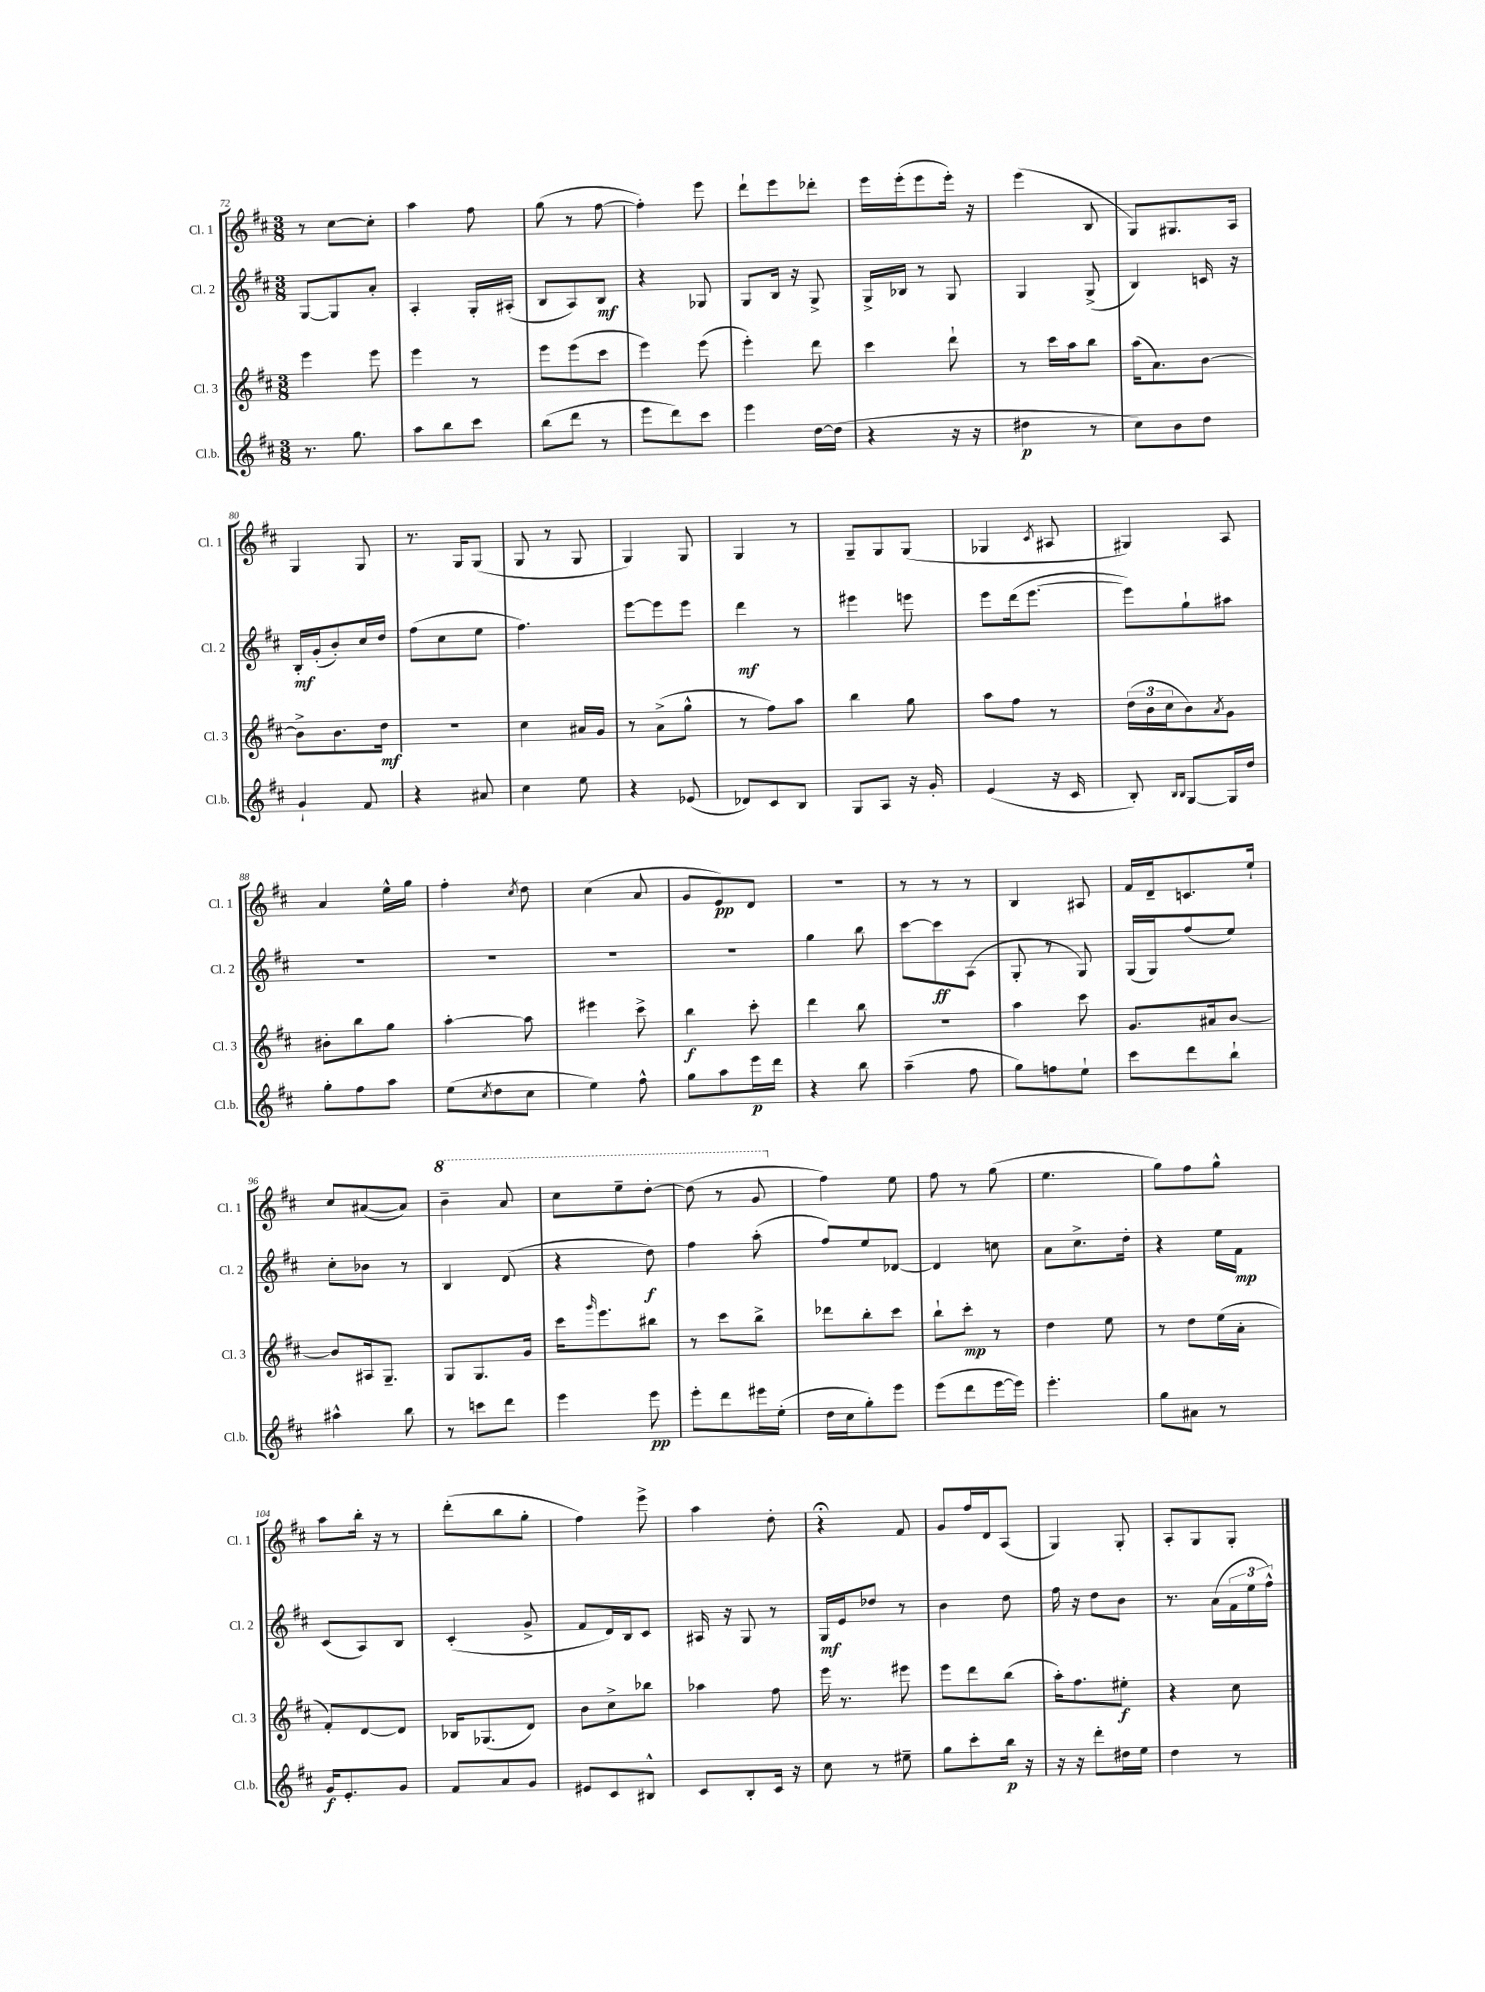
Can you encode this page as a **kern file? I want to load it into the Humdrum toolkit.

**kern	**dynam	**kern	**dynam	**kern	**dynam	**kern	**dynam
*part4	*part4	*part3	*part3	*part2	*part2	*part1	*part1
*staff4	*staff4	*staff3	*staff3	*staff2	*staff2	*staff1	*staff1
*I"Cl.b.	*	*I"Cl. 3	*	*I"Cl. 2	*	*I"Cl. 1	*
*I'Cl.b.	*	*I'Cl. 3	*	*I'Cl. 2	*	*I'Cl. 1	*
*clefG2	*	*clefG2	*	*clefG2	*	*clefG2	*
*k[f#c#]	*	*k[f#c#]	*	*k[f#c#]	*	*k[f#c#]	*
*M3/8	*	*M3/8	*	*M3/8	*	*M3/8	*
=72	=72	=72	=72	=72	=72	=72	=72
8.r	.	4eee\	.	[8G/L	.	8r	.
.	.	.	.	8G/]	.	[8cc#\L	.
8.gg\	.	.	.	.	.	.	.
.	.	8eee\	.	8a'/J	.	8cc#'\J]	.
=73	=73	=73	=73	=73	=73	=73	=73
8aa\L	.	4eee\	.	4A'/	.	4aa\	.
8bb\	.	.	.	.	.	.	.
8ccc#\J	.	8r	.	16G'/LL	.	8ff#\	.
.	.	.	.	(16A#X'/JJ	.	.	.
=74	=74	=74	=74	=74	=74	=74	=74
(8bb\L	.	8eee\L	.	8B/L	.	(8gg\	.
8ddd\J	.	(8eee\	.	8A/)	.	8r	.
8r	.	8ccc#\J	.	8B/J	mf	[8ff#\	.
=75	=75	=75	=75	=75	=75	=75	=75
8eee\L	.	4eee\)	.	4r	.	4ff#'\])	.
8ddd\)	.	.	.	.	.	.	.
8ccc#\J	.	(8eee\	.	8G-X/	.	8eee\	.
=76	=76	=76	=76	=76	=76	=76	=76
4eee\	.	4eee'\)	.	8G/L	.	8ddd`\L	.
.	.	.	.	16B/Jk	.	8eee\	.
.	.	.	.	16r	.	.	.
[16dd\LL	.	8ddd\	.	8G^/	.	8ddd-X'\J	.
(16dd\JJ]	.	.	.	.	.	.	.
=77	=77	=77	=77	=77	=77	=77	=77
4r	.	4ccc#\	.	16G^/LL	.	16eee\LL	.
.	.	.	.	16B-X/JJ	.	(16eee'\J	.
.	.	.	.	8r	.	8eee\	.
16r	.	8ddd`\	.	8G/	.	16eee'\Jk)	.
16r	.	.	.	.	.	16r	.
=78	=78	=78	=78	=78	=78	=78	=78
4dd#X\	p	8r	.	4G/	.	(4eee\	.
.	.	16ccc#\LL	.	.	.	.	.
.	.	16aa\J	.	.	.	.	.
8r	.	8bb\J	.	(8G^/	.	8B/	.
=79	=79	=79	=79	=79	=79	=79	=79
8cc#\L)	.	(16aa\KL	.	4B/)	.	8G/L)	.
.	.	8.a\)	.	.	.	.	.
8b\	.	.	.	.	.	8.G#X/	.
8dd\J	.	[8b\J	.	16cn/	.	.	.
.	.	.	.	16r	.	16A/Jk	.
!!LO:LB:g=z
=80	=80	=80	=80	=80	=80	=80	=80
4g`/	.	8b^\L]	.	16B'/LL	mf	4G/	.
.	.	.	.	(16g'/J	.	.	.
.	.	8.b\	.	8b'/)	.	.	.
8f#/	.	.	.	16cc#/L	.	8G/	.
.	.	16dd\Jk	mf	16dd/JJ	.	.	.
=81	=81	=81	=81	=81	=81	=81	=81
4r	.	4.r	.	(8ff#\L	.	8.r	.
.	.	.	.	8cc#\	.	.	.
.	.	.	.	.	.	16G/KL	.
8a#X/	.	.	.	8ee\J	.	(8G/J	.
=82	=82	=82	=82	=82	=82	=82	=82
4cc#\	.	4cc#\	.	4.ff#\)	.	8G/	.
.	.	.	.	.	.	8r	.
8ee\	.	16a#X/LL	.	.	.	8G/	.
.	.	16g/JJ	.	.	.	.	.
=83	=83	=83	=83	=83	=83	=83	=83
4r	.	8r	.	[8eee\L	.	4G/)	.
.	.	(8a^\L	.	8eee\]	.	.	.
(8e-X/	.	8gg^^\J	.	8eee\J	.	8G/	.
=84	=84	=84	=84	=84	=84	=84	=84
8d-X/L)	.	8r	.	4ddd\	mf	4G/	.
8c#/	.	8ff#\L)	.	.	.	.	.
8B/J	.	8aa\J	.	8r	.	8r	.
=85	=85	=85	=85	=85	=85	=85	=85
8G/L	.	4bb\	.	4eee#X\	.	8G~/L	.
8A/J	.	.	.	.	.	8G/	.
16r	.	8gg\	.	8eeen\	.	(8G/J	.
16g'/	.	.	.	.	.	.	.
=86	=86	=86	=86	=86	=86	=86	=86
(4e/	.	8aa\L	.	8eee\L	.	4G-X/	.
.	.	8ff#\J	.	(16ddd\k	.	.	.
.	.	.	.	[8.eee\J	.	.	.
.	.	.	.	.	.	8qc#/	.
16r	.	8r	.	.	.	8A#X/	.
16c#/	.	.	.	.	.	.	.
=87	=87	=87	=87	=87	=87	=87	=87
8B'/)	.	(24dd\LL	.	8eee\L])	.	4G#X/)	.
.	.	24b\	.	.	.	.	.
.	.	24cc#\J	.	.	.	.	.
16qqB/LL	.	.	.	.	.	.	.
16qqB/JJ	.	.	.	.	.	.	.
[8G/L	.	8b\)	.	8gg`\	.	.	.
.	.	8qa/	.	.	.	.	.
16G/L]	.	8g\J	.	8aa#X\J	.	8A/	.
16dd/JJ	.	.	.	.	.	.	.
!!LO:LB:g=z
=88	=88	=88	=88	=88	=88	=88	=88
8gg'\L	.	8b#X'\L	.	4.r	.	4a/	.
8ff#\	.	8bb\	.	.	.	.	.
8aa\J	.	8gg\J	.	.	.	16ee^^\LL	.
.	.	.	.	.	.	16gg\JJ	.
=89	=89	=89	=89	=89	=89	=89	=89
(8ee\L	.	[4aa'\	.	4.r	.	4ff#'\	.
8qcc#/	.	.	.	.	.	.	.
8dd\	.	.	.	.	.	.	.
.	.	.	.	.	.	8qcc#/	.
8cc#\J	.	8aa\]	.	.	.	8dd\	.
=90	=90	=90	=90	=90	=90	=90	=90
4ee\)	.	4eee#X\	.	4.r	.	(4cc#\	.
8ff#^^\	.	8ccc#^\	.	.	.	8a/	.
=91	=91	=91	=91	=91	=91	=91	=91
8gg\L	.	4bb\	f	4.r	.	8g/L	.
8aa\	.	.	.	.	.	8e/)	pp
16eee\L	p	8ccc#'\	.	.	.	8d/J	.
16ddd\JJ	.	.	.	.	.	.	.
=92	=92	=92	=92	=92	=92	=92	=92
4r	.	4ddd\	.	4gg\	.	4.r	.
8bb\	.	8bb\	.	8bb\	.	.	.
=93	=93	=93	=93	=93	=93	=93	=93
(4aa~\	.	4.r	.	[8ccc#\L	.	8r	.
.	.	.	.	8ccc#\]	ff	8r	.
8ff#\	.	.	.	(8A\J	.	8r	.
=94	=94	=94	=94	=94	=94	=94	=94
8gg\L)	.	4aa\	.	8G'/	.	4B/	.
8ffn\	.	.	.	8r	.	.	.
8ee`\J	.	8ccc#\	.	8G/)	.	8A#X/	.
=95	=95	=95	=95	=95	=95	=95	=95
8ccc#\L	.	8.g/L	.	(16G/LL	.	16f#/LL	.
.	.	.	.	16G/J)	.	16d~/J	.
8ddd\	.	.	.	(8ff#/	.	8.cn/	.
.	.	16a#X/k	.	.	.	.	.
8bb`\J	.	[8b/J	.	8ee/J)	.	.	.
.	.	.	.	.	.	16ee`/Jk	.
!!LO:LB:g=z
=96	=96	=96	=96	=96	=96	=96	=96
4aa#X^^\	.	8b/L]	.	8cc#'\L	.	8cc#/L	.
.	.	16A#X/k	.	8b-X\J	.	([8a#X/	.
.	.	8.G~/J	.	.	.	.	.
8bb\	.	.	.	8r	.	8a#/J])	.
=97	=97	=97	=97	=97	=97	=97	=97
*	*	*	*	*	*	*8va	*
8r	.	8G/L	.	4B/	.	4bb~\	.
8cccn\L	.	8.G/	.	.	.	.	.
8ddd\J	.	.	.	(8d/	.	8aa/	.
.	.	16g/Jk	.	.	.	.	.
=98	=98	=98	=98	=98	=98	=98	=98
4eee\	.	16ccc#\KL	.	4r	.	8ccc#\L	.
.	.	16qqggg/	.	.	.	.	.
.	.	8.eee\	.	.	.	.	.
.	.	.	.	.	.	8eee~\	.
8eee\	pp	8bb#X\J	.	8dd\)	f	[8ddd'\J	.
=99	=99	=99	=99	=99	=99	=99	=99
8eee'\L	.	8r	.	4ff#\	.	(8ddd\]	.
8ddd\	.	8ccc#\L	.	.	.	8r	.
16eee#X\L	.	8bb^\J	.	(8aa'\	.	8gg/	.
(16ee'\JJ	.	.	.	.	.	.	.
=100	=100	=100	=100	=100	=100	=100	=100
*	*	*	*	*	*	*X8va	*
16dd\LL	.	8ddd-X\L	.	8ff#/L)	.	4ff#\)	.
16cc#\J	.	.	.	.	.	.	.
8gg'\)	.	8bb'\	.	8ee/	.	.	.
8eee\J	.	8ccc#\J	.	[8d-X/J	.	8ee\	.
=101	=101	=101	=101	=101	=101	=101	=101
(8eee\L	.	8bb`\L	.	4d-/]	.	8ff#\	.
8ddd\	.	8ccc#'\J	mp	.	.	8r	.
[16eee\L	.	8r	.	8ccn\	.	(8gg\	.
16eee\JJ])	.	.	.	.	.	.	.
=102	=102	=102	=102	=102	=102	=102	=102
4.eee'\	.	4dd\	.	8a\L	.	4.ee\	.
.	.	.	.	8.cc#^\	.	.	.
.	.	8ee\	.	.	.	.	.
.	.	.	.	16dd'\Jk	.	.	.
=103	=103	=103	=103	=103	=103	=103	=103
8gg\L	.	8r	.	4r	.	8gg\L)	.
8a#X\J	.	8dd\L	.	.	.	8ff#\	.
8r	.	(16ee\L	.	16ee\LL	.	8gg^^\J	.
.	.	16a'\JJ	.	16f#\JJ	mp	.	.
!!LO:LB:g=z
=104	=104	=104	=104	=104	=104	=104	=104
16g/KL	f	8f#'/L)	.	(8c#/L	.	8aa\L	.
8.e'/	.	.	.	.	.	.	.
.	.	[8d/	.	8A/)	.	16bb'\Jk	.
.	.	.	.	.	.	16r	.
8g/J	.	8d/J]	.	8B/J	.	8r	.
=105	=105	=105	=105	=105	=105	=105	=105
8f#/L	.	16B-X/KL	.	(4c#'/	.	(8ddd'\L	.
.	.	(8.G-X/	.	.	.	.	.
8a/	.	.	.	.	.	8bb\	.
8g/J	.	8d/J)	.	8g^/	.	8gg'\J	.
=106	=106	=106	=106	=106	=106	=106	=106
8e#X/L	.	8b\L	.	8f#/L	.	4ff#\)	.
8c#/	.	8cc#^\	.	16d/L)	.	.	.
.	.	.	.	16B/J	.	.	.
8B#X^^/J	.	8bb-X\J	.	8c#/J	.	8eee^\	.
=107	=107	=107	=107	=107	=107	=107	=107
8c#/L	.	4aa-X\	.	16A#X/	.	4aa\	.
.	.	.	.	16r	.	.	.
8B'/	.	.	.	8G/	.	.	.
16c#/Jk	.	8ff#\	.	8r	.	8dd'\	.
16r	.	.	.	.	.	.	.
=108	=108	=108	=108	=108	=108	=108	=108
8cc#\	.	16eee\	.	16G/LL	mf	4r;<	.
.	.	8.r	.	16e/J	.	.	.
8r	.	.	.	8dd-X/J	.	.	.
8ee#X~\	.	8eee#X\	.	8r	.	8f#/	.
=109	=109	=109	=109	=109	=109	=109	=109
8gg\L	.	8eee\L	.	4b\	.	8g/L	.
8ccc#'\	.	8ddd\	.	.	.	16ff#/L	.
.	.	.	.	.	.	16d/J	.
16bb\Jk	p	(8bb\J	.	8dd\	.	(8A/J	.
16r	.	.	.	.	.	.	.
=110	=110	=110	=110	=110	=110	=110	=110
16r	.	16aa'\KL)	.	16ff#\	.	4G/)	.
16r	.	8.ff#\	.	16r	.	.	.
8ddd'\L	.	.	.	8dd\L	.	.	.
16dd#X\L	.	8ee#X'\J	f	8b\J	.	8G'/	.
16ee\JJ	.	.	.	.	.	.	.
=111	=111	=111	=111	=111	=111	=111	=111
4dd\	.	4r	.	8.r	.	8A'/L	.
.	.	.	.	.	.	8G/	.
.	.	.	.	(16a\LL	.	.	.
8r	.	8cc#\	.	24f#\	.	8G'/J	.
.	.	.	.	24ee\	.	.	.
.	.	.	.	24ff#^^\JJ)	.	.	.
==	==	==	==	==	==	==	==
*-	*-	*-	*-	*-	*-	*-	*-
